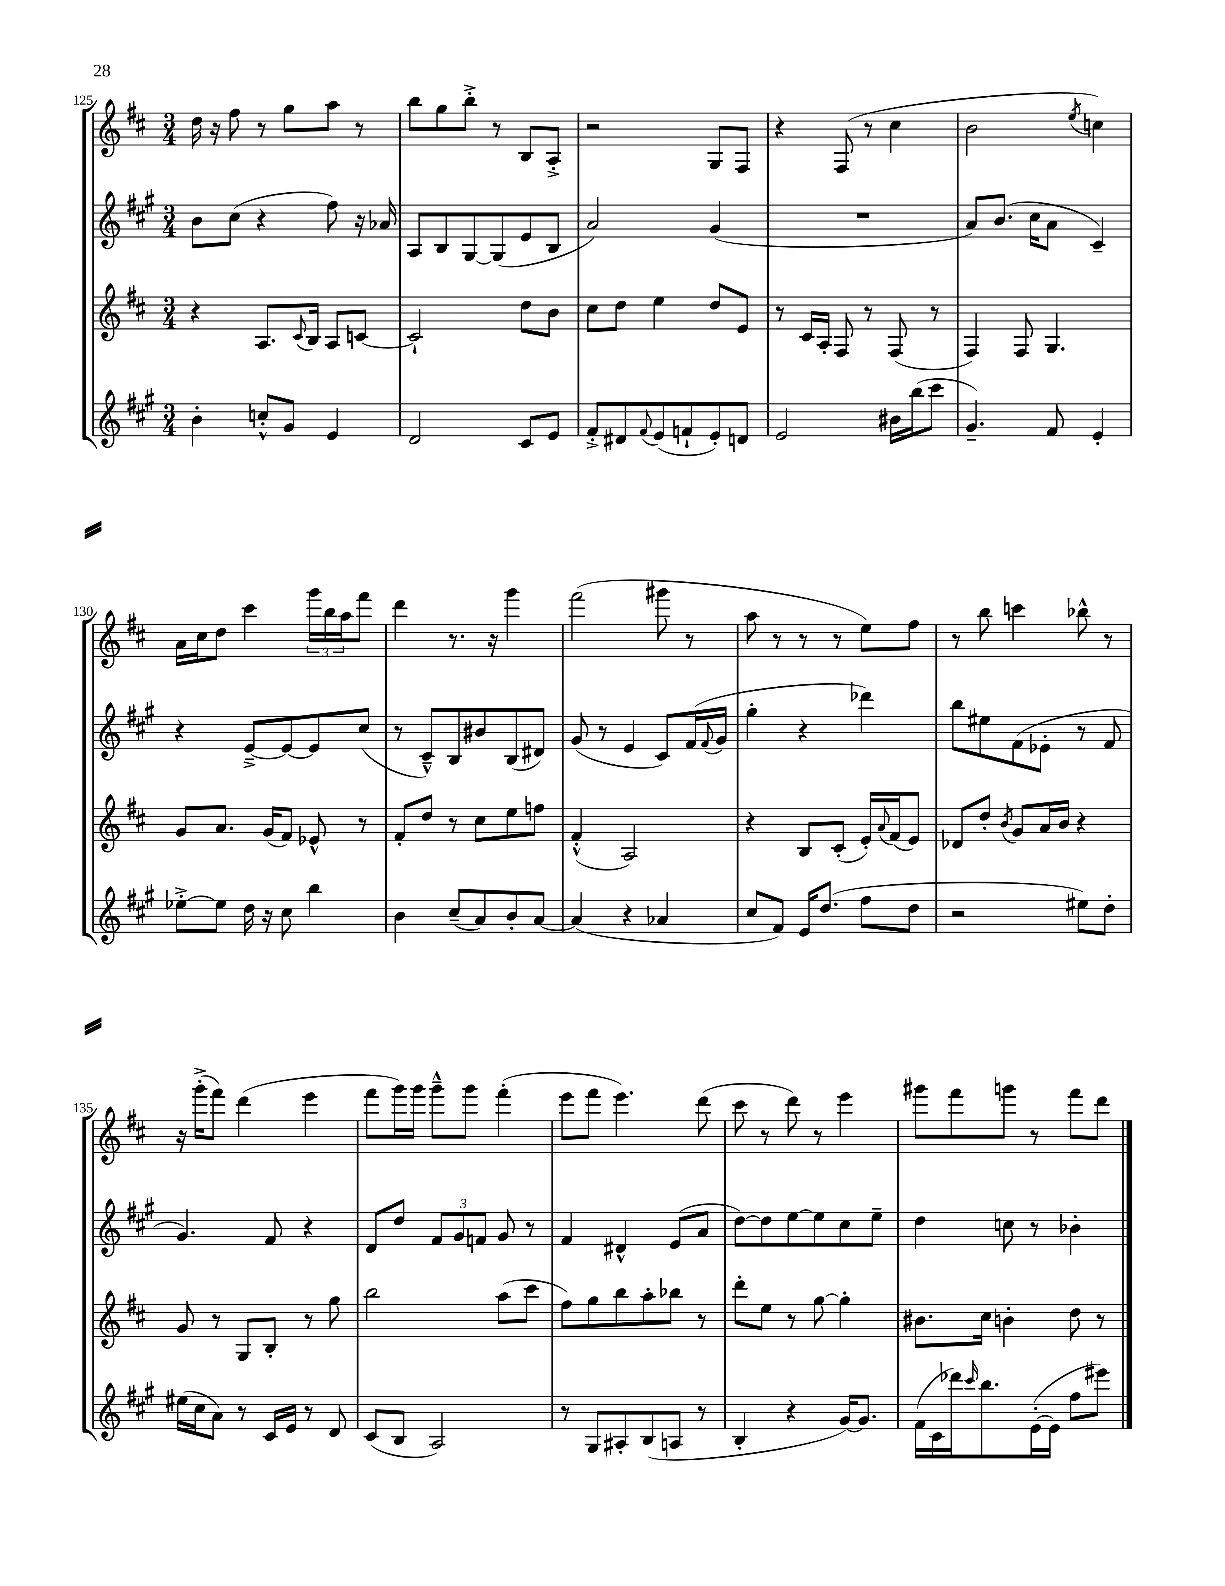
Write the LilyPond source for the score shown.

<<
\new StaffGroup <<
\new Staff = "s0" {
    \clef treble \key d \major \numericTimeSignature \time 3/4
    d''16 r16 fis''8 r8 g''8 a''8 r8 |
    b''8 g''8 b''8-.-> r8 b8 a8-.-> |
    r2 g8 fis8 |
    r4 fis8( r8 cis''4 |
    b'2 \acciaccatura { e''8 } c''4) |
    a'16 cis''16 d''8 cis'''4 \tuplet 3/2 { g'''16 b''16 a''16 } fis'''8 |
    d'''4 r8. r16 g'''4 |
    fis'''2( gis'''8 r8 |
    a''8 r8 r8 r8 e''8) fis''8 |
    r8 b''8 c'''4 bes''8-^ r8 |
    r16 g'''16-.->( fis'''8) d'''4( e'''4 |
    fis'''8 g'''16) g'''16 g'''8---^ g'''8 fis'''4-.( |
    e'''8 fis'''8 e'''4.) d'''8( |
    cis'''8 r8 d'''8) r8 e'''4 |
    gis'''8 fis'''8 g'''8 r8 fis'''8 d'''8 \bar "|." |
}
\new Staff = "s1" {
    \clef treble \key a \major \numericTimeSignature \time 3/4
    b'8 cis''8( r4 fis''8) r16 aes'16 |
    a8 b8 gis8~ gis8( e'8 b8 |
    a'2) gis'4( |
    R2. |
    a'8) b'8.( cis''16 a'8 cis'4--) |
    r4 e'8~---> e'8~ e'8 cis''8( |
    r8 cis'8---^) b8 bis'8 b8( dis'8) |
    gis'8( r8 e'4 cis'8) fis'16( \appoggiatura { fis'8 } gis'16 |
    gis''4-. r4 des'''4) |
    b''8 eis''8 fis'8( ees'8-. r8 fis'8 |
    gis'4.) fis'8 r4 |
    d'8 d''8 \tuplet 3/2 { fis'8 gis'8 f'8 } gis'8 r8 |
    fis'4 dis'4-^ e'8( a'8 |
    d''8~) d''8 e''8~ e''8 cis''8 e''8-- |
    d''4 c''8 r8 bes'4-. \bar "|." |
}
\new Staff = "s2" {
    \clef treble \key d \major \numericTimeSignature \time 3/4
    r4 a8. \appoggiatura { cis'8 } b16 a8 c'8~ |
    c'2-! d''8 b'8 |
    cis''8 d''8 e''4 d''8 e'8 |
    r8 cis'16 a16-. fis8 r8 fis8( r8 |
    fis4) fis8 g4. |
    g'8 a'8. g'16( fis'8) ees'8-^ r8 |
    fis'8-. d''8 r8 cis''8 e''8 f''8 |
    fis'4-.-^( a2) |
    r4 b8 cis'8-.( e'16-.) \appoggiatura { a'8 } fis'16( e'8) |
    des'8 d''8-. \acciaccatura { b'8 } g'8 a'16 b'16 r4 |
    g'8 r8 g8 b8-. r8 g''8 |
    b''2 a''8( cis'''8 |
    fis''8) g''8 b''8 a''8-. bes''8 r8 |
    d'''8-. e''8 r8 g''8~ g''4-. |
    bis'8. cis''16 b'4-. d''8 r8 \bar "|." |
}
\new Staff = "s3" {
    \clef treble \key a \major \numericTimeSignature \time 3/4
    b'4-. c''8-.-^ gis'8 e'4 |
    d'2 cis'8 e'8 |
    fis'8-.-> dis'8 \appoggiatura { fis'8 } e'8( f'8-! e'8-.) d'8 |
    e'2 bis'16 b''16( cis'''8 |
    gis'4.--) fis'8 e'4-. |
    ees''8~-.-> ees''8 d''16 r16 cis''8 b''4 |
    b'4 cis''8--( a'8) b'8-. a'8~ |
    a'4( r4 aes'4 |
    cis''8 fis'8) e'16 d''8.( fis''8 d''8 |
    r2 eis''8) d''8-. |
    eis''16( cis''16 a'8) r8 cis'16 e'16 r8 d'8 |
    cis'8( b8 a2) |
    r8 gis8 ais8-. b8( a8 r8 |
    b4-. r4 gis'16~) gis'8. |
    fis'16( cis'16 des'''16) \grace { cis'''16 } b''8. e'16~-.( e'16 fis''8 eis'''8) \bar "|." |
}
>>
>>
\layout { \context { \Score currentBarNumber = #125 } }
